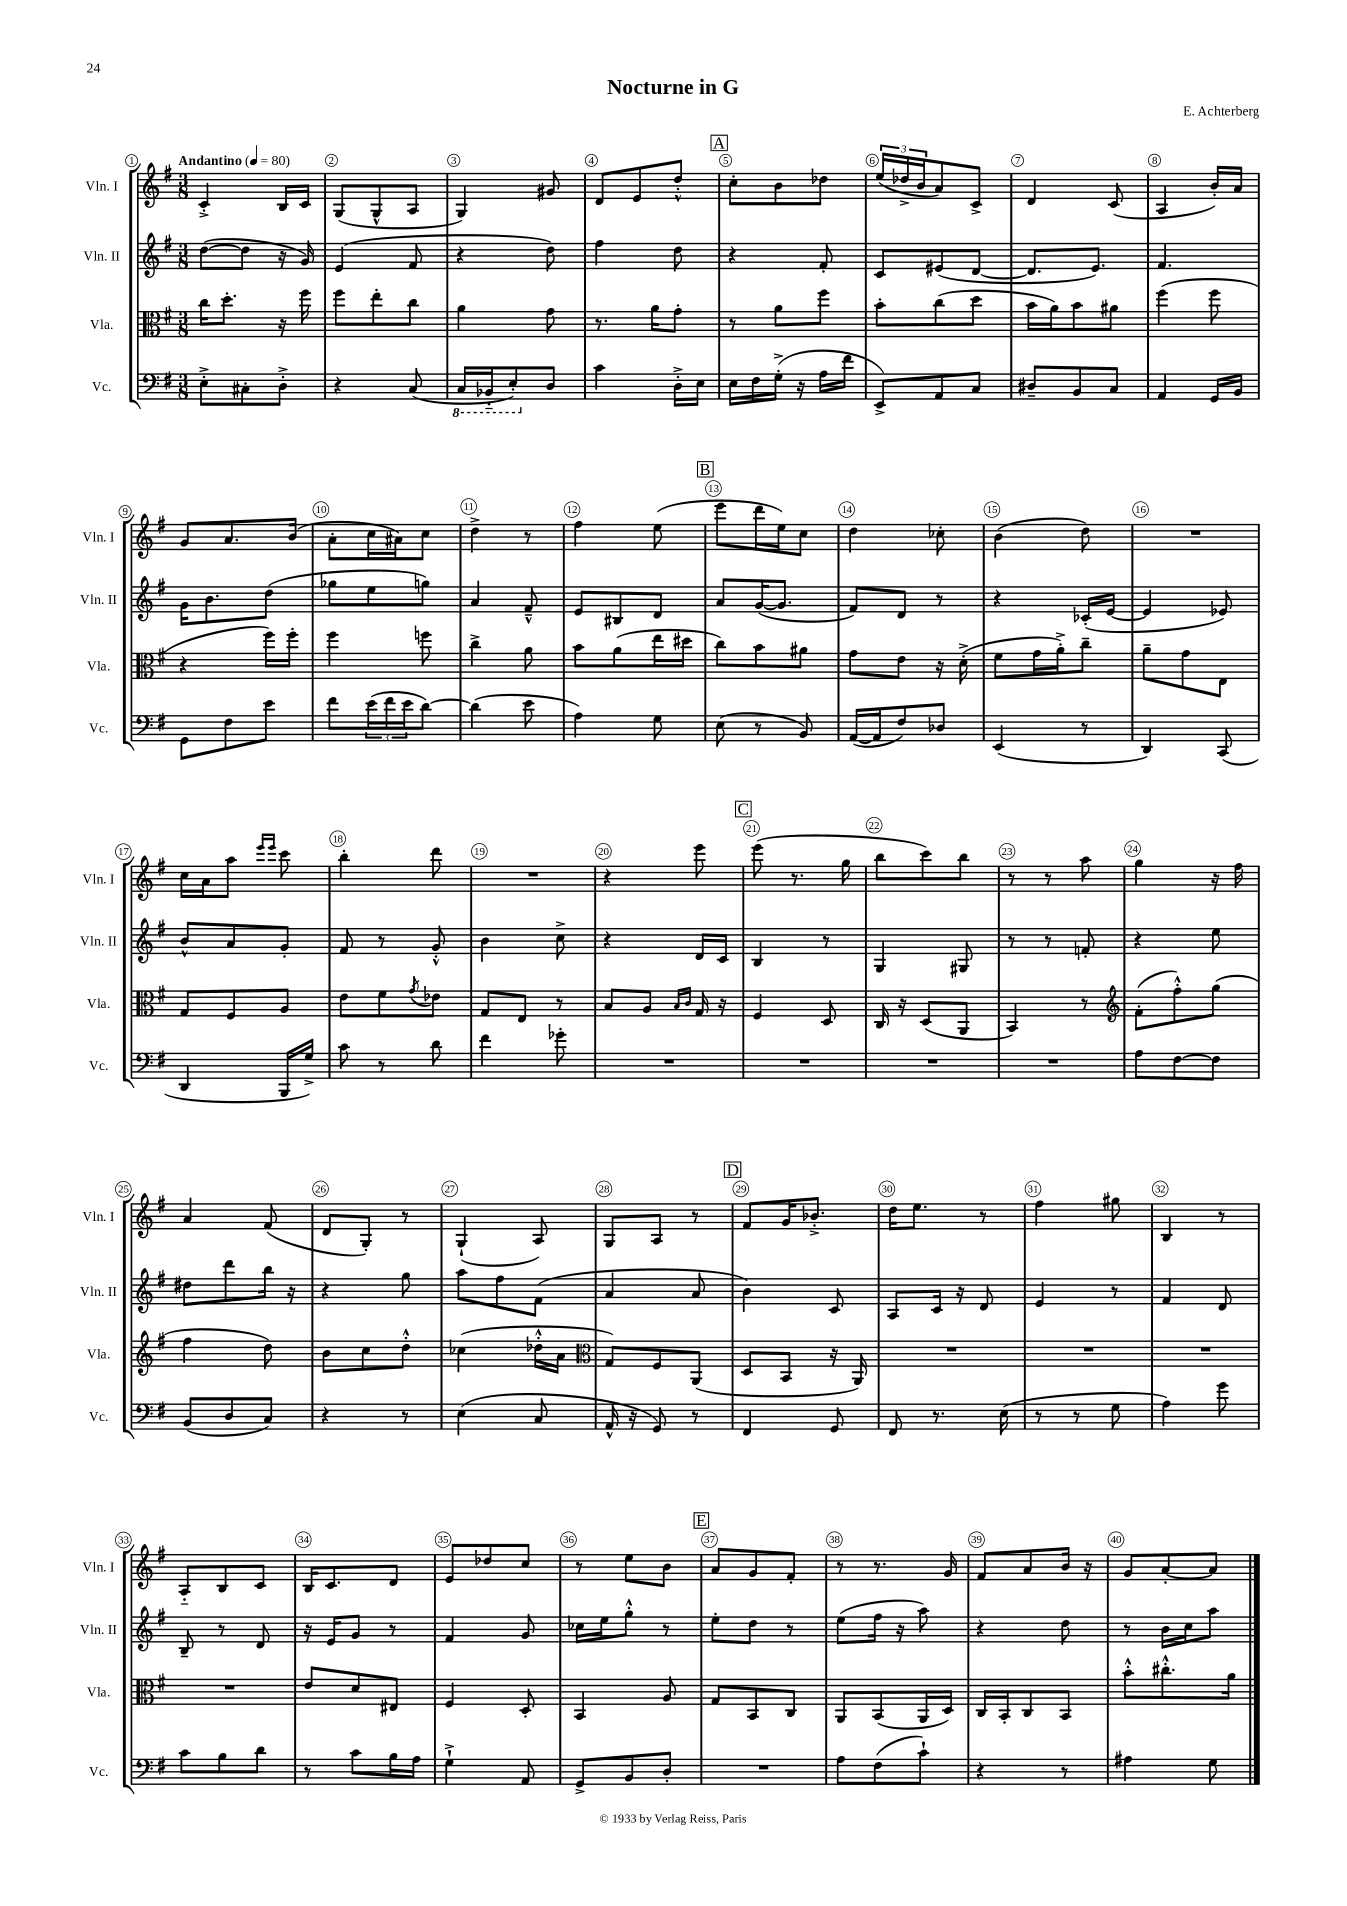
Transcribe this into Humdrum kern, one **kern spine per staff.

**kern	**kern	**kern	**kern
*part4	*part3	*part2	*part1
*staff4	*staff3	*staff2	*staff1
*I"Vc.	*I"Vla.	*I"Vln. II	*I"Vln. I
*I'Vc.	*I'Vla.	*I'Vln. II	*I'Vln. I
*clefF4	*clefC3	*clefG2	*clefG2
*k[f#]	*k[f#]	*k[f#]	*k[f#]
*M3/8	*M3/8	*M3/8	*M3/8
*MM80	*MM80	*MM80	*MM80
=1	=1	=1	=1
!	!	!	!LO:TX:a:B:t=Andantino
8E'^\L	16cc\KL	([8dd\L	4c'^/
.	8.dd'\J	.	.
8C#X'\	.	8dd\J]	.
8D'^\J	16r	16r	16B/LL
.	16ff#\	16g/)	16c/JJ
=2	=2	=2	=2
4r	8ff#\L	(4e/	(8G/L
.	8ee'\	.	8G^^/
(8C/	8cc\J	8f#/	8A/J
=3	=3	=3	=3
*8ba	*	*	*
16CC/LL	4a\	4r	4G/)
16BBB-X/J	.	.	.
8EE'/)	.	.	.
*X8ba	*	*	*
8D/J	8g\	8dd\)	8g#X/
=4	=4	=4	=4
4c\	8.r	4ff#\	8d/L
.	.	.	8e/
.	16a\KL	.	.
16D'^\LL	8g'\J	8dd\	8dd'^^/J
16E\JJ	.	.	.
!!LO:REH:place=s1:t=A
=5	=5	=5	=5
16E\LL	8r	4r	8cc'\L
16F#\	.	.	.
(16G'^\JJ	8a\L	.	8b\
16r	.	.	.
16A\LL	8ff#\J	8f#'/	8dd-X\J
16f#\JJ	.	.	.
=6	=6	=6	=6
8EE^/L)	8b'\L	8c/L	(24ee/LL
.	.	.	24dd-X^/
.	.	.	24b/J
8AA/	(8cc\	(8e#X/	8a/)
8C/J	8dd\J	[8d/J	8c^/J
=7	=7	=7	=7
8D#X~/L	16b\LL	8.d/L]	4d/
.	16a\J)	.	.
8BB/	8b\	.	.
.	.	8.e/J)	.
8C/J	8a#X\J	.	(8c/
=8	=8	=8	=8
4AA/	(4ff#\	4.f#/	4A/
16GG/LL	8ff#\	.	16b'/LL)
16BB/JJ	.	.	16a/JJ
!!LO:LB:g=z
=9	=9	=9	=9
8GG\L	4r	16g\KL	8g/L
.	.	8.b\	.
8F#\	.	.	8.a/
8e\J	16ff#\LL)	(8dd\J	.
.	16ff#'\JJ	.	(16b/Jk
=10	=10	=10	=10
8f#\L	4ff#\	8gg-X\L	8a'\L
(24e\L	.	8ee\	16cc\L
24f#\	.	.	.
.	.	.	16a#X\J)
24e\J	.	.	.
[8d\J)	8ffn\	8ggn\J)	8cc\J
=11	=11	=11	=11
(4d\]	4cc^\	4a/	4dd^\
8e\	8a\	8f#~^^/	8r
=12	=12	=12	=12
4A\)	8b\L	8e/L	4ff#\
.	(8a\	8B#X/	.
8G\	16ee\L	8d/J	(8ee\
.	16dd#X\JJ	.	.
!!LO:REH:place=s1:t=B
=13	=13	=13	=13
(8E\	8cc\L)	8a/L	8eee\L
8r	8b\	([16g/K	16ddd\L
.	.	8.g/J]	16ee\J)
8BB/)	8a#X\J	.	8cc\J
=14	=14	=14	=14
([16AA/LL	8g\L	8f#/L)	4dd\
16AA/J]	.	.	.
8F#/)	8e\J	8d/J	.
8D-X/J	16r	8r	8cc-X'\
.	(16d'^\	.	.
=15	=15	=15	=15
(4EE/	8f#\L	4r	(4b\
.	16g\L	.	.
.	16a'^\J)	.	.
8r	8cc~\J	(16c-X'/LL	8dd\)
.	.	[16e/JJ	.
=16	=16	=16	=16
4DD/)	8a~\L	4e/]	4.r
.	8g\	.	.
(8CC/	8E\J	8e-X/)	.
!!LO:LB:g=z
=17	=17	=17	=17
4DD/	8G/L	8b^^/L	16cc\LL
.	.	.	16a\J
.	8F#/	8a/	8aa\J
.	.	.	16qqeee/LL
.	.	.	16qqeee/JJ
16BBB/LL	8A/J	8g'/J	8ccc\
16G^/JJ)	.	.	.
=18	=18	=18	=18
8c\	8e\L	8f#/	4bb'\
8r	8f#\	8r	.
.	8qg/	.	.
8d\	8e-X\J	8g'^^/	8ddd\
=19	=19	=19	=19
4f#\	8G/L	4b\	4.r
.	8E/J	.	.
8g-X'\	8r	8cc^\	.
=20	=20	=20	=20
4.r	8B/L	4r	4r
.	8A/J	.	.
.	16qqB/LL	.	.
.	16qqc/JJ	.	.
.	16G/	16d/LL	8eee\
.	16r	16c/JJ	.
!!LO:REH:place=s1:t=C
=21	=21	=21	=21
4.r	4F#/	4B/	(8eee\
.	.	.	8.r
.	8D/	8r	.
.	.	.	16gg\
=22	=22	=22	=22
4.r	16C/	4G/	8bb\L
.	16r	.	.
.	(8D/L	.	8ccc\)
.	8AA/J	8G#X/	8bb\J
=23	=23	=23	=23
4.r	4BB/)	8r	8r
.	.	8r	8r
.	8r	8fn'/	8aa\
=24	=24	=24	=24
*	*clefG2	*	*
8A\L	(8f#'\L	4r	4gg\
[8F#\	8ff#'^^\)	.	.
8F#\J]	(8gg\J	8ee\	16r
.	.	.	16ff#\
!!LO:LB:g=z
=25	=25	=25	=25
(8BB/L	4ff#\	8dd#X\L	4a/
8D/	.	8ddd\	.
8C/J)	8dd\)	16bb\Jk	(8f#/
.	.	16r	.
=26	=26	=26	=26
4r	8b\L	4r	8d/L
.	8cc\	.	8G'/J)
8r	8dd'^^\J	8gg\	8r
=27	=27	=27	=27
(4E\	(4cc-X\	8aa\L	(4G`/
.	.	8ff#\	.
8C/	16dd-X'^^\LL	(8f#\J	8A/)
.	16a\JJ	.	.
=28	=28	=28	=28
*	*clefC3	*	*
16AA^^/	8G/L)	4a/	8G/L
16r	.	.	.
8GG/)	8F#/	.	8A/J
8r	(8AA/J	8a/	8r
!!LO:REH:place=s1:t=D
=29	=29	=29	=29
4FF#/	8D/L	4b\)	8f#/L
.	8BB/J	.	16g/K
.	.	.	8.b-X'^/J
8GG/	16r	8c/	.
.	16AA/)	.	.
=30	=30	=30	=30
8FF#/	4.r	8A/L	16dd\KL
.	.	.	8.ee\J
8.r	.	16c/Jk	.
.	.	16r	.
.	.	8d/	8r
(16E\	.	.	.
=31	=31	=31	=31
8r	4.r	4e/	4ff#\
8r	.	.	.
8G\	.	8r	8gg#X\
=32	=32	=32	=32
4A\)	4.r	4f#/	4B/
8g\	.	8d/	8r
!!LO:LB:g=z
=33	=33	=33	=33
8c\L	4.r	8B~/	8A/L
8B\	.	8r	8B/
8d\J	.	8d/	8c/J
=34	=34	=34	=34
8r	8e/L	16r	16B/KL
.	.	16e/KL	8.c/
8c\L	8d/	8g/J	.
16B\L	8E#X/J	8r	8d/J
16A\JJ	.	.	.
=35	=35	=35	=35
4G`^\	4F#/	4f#/	8e/L
.	.	.	8dd-X/
8AA/	8D'/	8g/	8cc/J
=36	=36	=36	=36
8GG^/L	4BB/	16cc-X\LL	8r
.	.	16ee\J	.
8BB/	.	8gg'^^\J	8ee\L
8D'/J	8A/	8r	8b\J
!!LO:REH:place=s1:t=E
=37	=37	=37	=37
4.r	8G/L	8ee'\L	8a/L
.	8BB/	8dd\J	8g/
.	8C/J	8r	8f#'/J
=38	=38	=38	=38
8A\L	8AA/L	(8ee\L	8r
(8F#\	(8BB/	16ff#\Jk	8.r
.	.	16r	.
8c`\J)	16AA/L	8aa\)	.
.	16D/JJ)	.	16g/
=39	=39	=39	=39
4r	16C/LL	4r	8f#/L
.	16BB'/J	.	.
.	8C/	.	8a/
8r	8BB/J	8dd\	16b/Jk
.	.	.	16r
=40	=40	=40	=40
4A#X\	8b'^^\L	8r	8g/L
.	8.cc#X'^^\	16b\LL	[8a'/
.	.	16cc\J	.
8G\	.	8aa\J	8a/J]
.	16a\Jk	.	.
==	==	==	==
*-	*-	*-	*-
